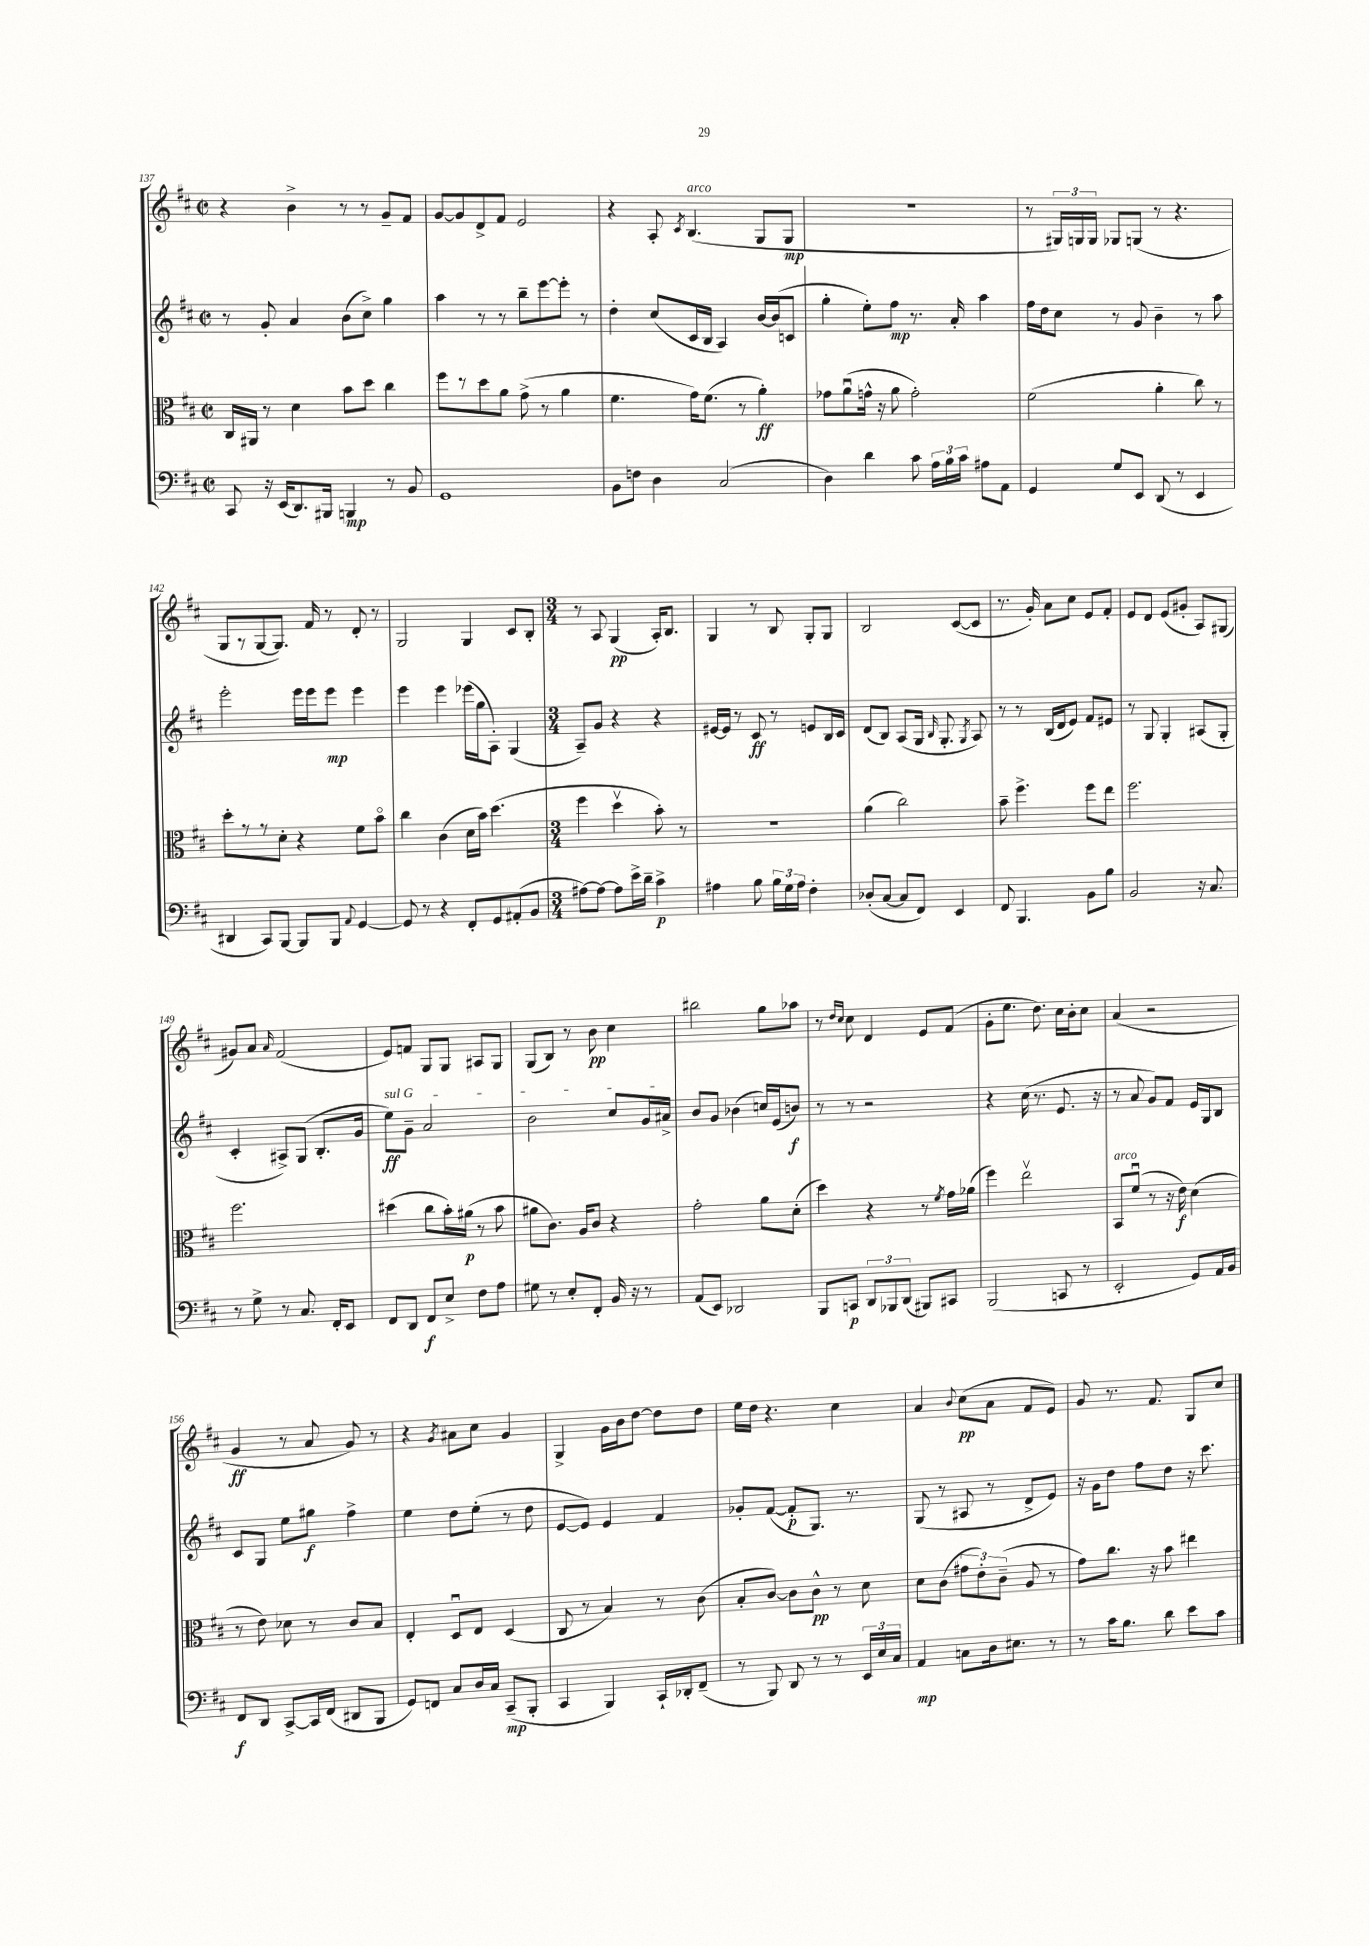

**kern	**dynam	**kern	**dynam	**kern	**dynam	**kern	**dynam
*part4	*part4	*part3	*part3	*part2	*part2	*part1	*part1
*staff4	*staff4	*staff3	*staff3	*staff2	*staff2	*staff1	*staff1
*clefF4	*	*clefC3	*	*clefG2	*	*clefG2	*
*k[f#c#]	*	*k[f#c#]	*	*k[f#c#]	*	*k[f#c#]	*
*M2/2	*	*M2/2	*	*M2/2	*	*M2/2	*
*met(c|)	*	*met(c|)	*	*met(c|)	*	*met(c|)	*
=137	=137	=137	=137	=137	=137	=137	=137
8CC#/	.	16C#/LL	.	8r	.	4r	.
.	.	16AA#X/JJ	.	.	.	.	.
16r	.	8r	.	8g'/	.	.	.
(16EE/KL	.	.	.	.	.	.	.
8.DD/)	.	4d\	.	4a/	.	4b^\	.
16BBB#X/Jk	.	.	.	.	.	.	.
4BBBn/	mp	8b\L	.	(8b\L	.	8r	.
.	.	8dd\J	.	8cc#^\J)	.	8r	.
8r	.	4cc#\	.	4gg\	.	8g~/L	.
8BB/	.	.	.	.	.	8f#/J	.
=138	=138	=138	=138	=138	=138	=138	=138
1GG	.	8ff#\L	.	4aa\	.	[8g/L	.
.	.	8r	.	.	.	8g/]	.
.	.	8dd\	.	8r	.	8d^/	.
.	.	8a\J	.	8r	.	8f#/J	.
.	.	(8g^\	.	8bb~\L	.	2e/	.
.	.	8r	.	[8eee\	.	.	.
.	.	4a\	.	8eee'\J]	.	.	.
.	.	.	.	8r	.	.	.
=139	=139	=139	=139	=139	=139	=139	=139
8BB\L	.	4.f#\	.	4dd'\	.	4r	.
8Fn\J	.	.	.	.	.	.	.
4D\	.	.	.	(8cc#/L	.	8A'/	.
.	.	.	.	.	.	8qc#/	.
!	!	!	!	!	!	!LO:TX:a:i:t=arco	!
.	.	16g\KL)	.	16c#/L	.	(4.B/	.
.	.	(8.f#\J	.	16B/JJ	.	.	.
(2C#/	.	.	.	4A/)	.	.	.
.	.	8r	.	.	.	.	.
.	.	4a'\)	ff	[16b/LL	.	8G/L	.
.	.	.	.	(16b/J]	.	.	.
.	.	.	.	8cn/J	.	8G/J	mp
=140	=140	=140	=140	=140	=140	=140	=140
4D\)	.	8g-X\L	.	4gg'\	.	1r	.
.	.	(8au\	.	.	.	.	.
4d\	.	16gn^^\Jk	.	8ee'\L)	.	.	.
.	.	16r	.	.	.	.	.
.	.	8a\	.	8ff#\J	mp	.	.
8c#\	.	2g'\)	.	8.r	.	.	.
24A\LL	.	.	.	.	.	.	.
24B\	.	.	.	.	.	.	.
.	.	.	.	16a'/	.	.	.
24c#\JJ	.	.	.	.	.	.	.
8A#X\L	.	.	.	4aa\	.	.	.
8AA\J	.	.	.	.	.	.	.
=141	=141	=141	=141	=141	=141	=141	=141
4GG/	.	(2f#\	.	16ff#\LL	.	8r	.
.	.	.	.	16dd\J	.	.	.
.	.	.	.	8cc#\J	.	24G#X/LL)	.
.	.	.	.	.	.	24Gn/	.
.	.	.	.	.	.	24G/JJ	.
8G/L	.	.	.	8r	.	8G-X/L	.
8EE/J	.	.	.	8g/	.	(8Gn/J	.
(8DD/	.	4a'\	.	4b~\	.	8r	.
8r	.	.	.	.	.	4.r	.
4EE/	.	8cc#\)	.	8r	.	.	.
.	.	8r	.	8aa\	.	.	.
!!LO:LB:g=z
=142	=142	=142	=142	=142	=142	=142	=142
4DD#X/	.	8dd'\L	.	2eee'\	.	8G/L	.
.	.	8r	.	.	.	8r	.
8CC#/L)	.	8r	.	.	.	[8G/	.
[8BBB/J	.	8d'\J	.	.	.	8.G/J])	.
8BBB/L]	.	4r	.	16eee\LL	.	.	.
.	.	.	.	16eee\J	.	16f#/	.
8BBB/J	.	.	.	8eee\J	mp	8r	.
8qqAA/	.	.	.	.	.	.	.
[4GG/	.	8f#\L	.	4eee\	.	8d'/	.
.	.	8b\J	.	.	.	8r	.
=143	=143	=143	=143	=143	=143	=143	=143
8GG/]	.	4cc#\	.	4eee\	.	2G/	.
8r	.	.	.	.	.	.	.
4r	.	(4c#\	.	4eee\	.	.	.
8FF#'/L	.	16d\LL	.	(16eee-X\LL	.	4G/	.
.	.	16b\JJ)	.	16gg\J	.	.	.
8GG/	.	(4.dd\	.	8A'\J)	.	.	.
(8AA#X'/	.	.	.	(4G/	.	8c#/L	.
8BB/J	.	.	.	.	.	8B'/J	.
=144	=144	=144	=144	=144	=144	=144	=144
*M3/4	*	*M3/4	*	*M3/4	*	*M3/4	*
[8A#X\L)	.	4ff#\	.	8A~/L)	.	8r	.
8A#\J_	.	.	.	8g/J	.	8A/	.
8A#\L]	.	4ddv\	.	4r	.	(4G/	pp
16e^\L	.	.	.	.	.	.	.
16d~\JJ	.	.	.	.	.	.	.
4c#^\	p	8b'\)	.	4r	.	16A'/KL)	.
.	.	.	.	.	.	8.B/J	.
.	.	8r	.	.	.	.	.
=145	=145	=145	=145	=145	=145	=145	=145
4A#X\	.	2.r	.	[16e#X/LL	.	4G/	.
.	.	.	.	16e#/JJ]	.	.	.
.	.	.	.	8r	.	.	.
8B\	.	.	.	8c#/	ff	8r	.
24B\LL	.	.	.	8r	.	8B/	.
24G\	.	.	.	.	.	.	.
24A#\JJ	.	.	.	.	.	.	.
4F#'\	.	.	.	8en/L	.	8G'/L	.
.	.	.	.	16B/L	.	8G/J	.
.	.	.	.	16c#/JJ	.	.	.
=146	=146	=146	=146	=146	=146	=146	=146
(8D-X'/L	.	(4a\	.	(8d/L	.	2B/	.
[8C#/J	.	.	.	8B/J)	.	.	.
8C#/L]	.	2cc#\)	.	(8A/L	.	.	.
8FF#/J)	.	.	.	16G/Jk	.	.	.
.	.	.	.	16qqB/	.	.	.
.	.	.	.	8.G'/	.	.	.
4EE/	.	.	.	.	.	([8c#/L	.
.	.	.	.	8qG/	.	.	.
.	.	.	.	8A/)	.	8c#/J]	.
=147	=147	=147	=147	=147	=147	=147	=147
8FF#/	.	8b~\	.	8r	.	8.r	.
4.BBB/	.	4.ff#^\	.	8r	.	.	.
.	.	.	.	.	.	16g'/)	.
.	.	.	.	(16B/LL	.	8a\L	.
.	.	.	.	16d/J	.	.	.
.	.	.	.	8e/J)	.	8cc#\J	.
8BB\L	.	8ff#\L	.	8f#/L	.	8e/L	.
8B\J	.	8ee\J	.	8e#X/J	.	8f#'/J	.
=148	=148	=148	=148	=148	=148	=148	=148
2BB/	.	2.ff#\	.	8r	.	8e/L	.
.	.	.	.	8G/	.	8d/J	.
.	.	.	.	4G'/	.	(8e/L	.
.	.	.	.	.	.	8g#X'/J	.
16r	.	.	.	(8A#X/L	.	8A/L)	.
8.C#/	.	.	.	.	.	.	.
.	.	.	.	8G'/J	.	(8G#X/J	.
!!LO:LB:g=z
=149	=149	=149	=149	=149	=149	=149	=149
8r	.	2.ff#\	.	4c#'/	.	8g#X/L)	.
8G^\	.	.	.	.	.	8a/J	.
.	.	.	.	.	.	16qqa/	.
8r	.	.	.	8A#X^/L)	.	(2f#/	.
8.C#/	.	.	.	(8G/J	.	.	.
.	.	.	.	8.B'/L	.	.	.
16FF#'/KL	.	.	.	.	.	.	.
8EE/J	.	.	.	.	.	.	.
.	.	.	.	16g/Jk	.	.	.
=150	=150	=150	=150	=150	=150	=150	=150
!	!	!	!	!LO:TX:a:i:t=sul G	!	!	!
8FF#/L	.	(4dd#X\	.	8ee\L)	ff	8e/L)	.
8DD/J	.	.	.	8g~\J	.	8fn/J	.
8FF#/L	f	8cc#\L	.	2a/	.	8G/L	.
8E^/J	.	16b'\L)	.	.	.	8G/J	.
.	.	(16a#X\JJ	p	.	.	.	.
8F#\L	.	8r	.	.	.	8A#X/L	.
8A\J	.	8b\	.	.	.	8G/J	.
=151	=151	=151	=151	=151	=151	=151	=151
8G#X\	.	8a#X\L	.	2b\	.	(8G/L	.
8r	.	8.c#\J)	.	.	.	8B/J)	.
8E'/L	.	.	.	.	.	8r	.
.	.	16A/KL	.	.	.	.	.
8FF#'/J	.	8c#/J	.	.	.	8b\	pp
16BB/	.	4r	.	8cc#/L	.	4cc#\	.
16r	.	.	.	.	.	.	.
8r	.	.	.	16g/L	.	.	.
.	.	.	.	16a#X^/JJ	.	.	.
=152	=152	=152	=152	=152	=152	=152	=152
(8AA/L	.	2g'\	.	8b/L	.	2bb#X\	.
8EE/J)	.	.	.	8g/J	.	.	.
2DD-X/	.	.	.	(4b-X\	.	.	.
.	.	8a\L	.	16ccn/LL)	.	8gg\L	.
.	.	.	.	(16e/J	.	.	.
.	.	(8d'\J	.	8bn/J)	f	8aa-X\J	.
=153	=153	=153	=153	=153	=153	=153	=153
8BBB/L	.	4dd\)	.	8r	.	8r	.
.	.	.	.	.	.	16qqdd/LL	.
.	.	.	.	.	.	16qqcc#/JJ	.
8CCn/J	p	.	.	8r	.	8cc#\	.
12DD/L	.	4r	.	2r	.	4d/	.
12BBB-X/	.	.	.	.	.	.	.
(12DD/J	.	.	.	.	.	.	.
8BBB#X/L)	.	8r	.	.	.	8e/L	.
.	.	8qf#/	.	.	.	.	.
8CC#X/J	.	16g\LL	.	.	.	(8f#/J	.
.	.	(16a-X\JJ	.	.	.	.	.
=154	=154	=154	=154	=154	=154	=154	=154
(2BBB/	.	4ff#\)	.	4r	.	8g'\L	.
.	.	.	.	.	.	8.ee\J	.
.	.	2eev\	.	(16cc#\	.	.	.
.	.	.	.	8.r	.	8.dd\)	.
8CCn/	.	.	.	8.e/	.	16cc#\LL	.
.	.	.	.	.	.	16b'\J	.
8r	.	.	.	.	.	8cc#\J	.
.	.	.	.	16r	.	.	.
=155	=155	=155	=155	=155	=155	=155	=155
!	!	!LO:TX:a:i:t=arco	!	!	!	!	!
2EE'/	.	8BB/L	.	8r	.	(4a/	.
.	.	(8f#u/J	.	8a/	.	.	.
.	.	8r	.	8g/L)	.	2r	.
.	.	16r	.	8f#/J	.	.	.
.	.	16e\)	f	.	.	.	.
8GG/L)	.	(4d\	.	16e/LL	.	.	.
.	.	.	.	16G/J	.	.	.
16AA/L	.	.	.	8B/J	.	.	.
16BB/JJ	.	.	.	.	.	.	.
!!LO:LB:g=z
=156	=156	=156	=156	=156	=156	=156	=156
8FF#/L	f	8r	.	8c#/L	.	4g/	ff
8DD/J	.	8e\)	.	8G/J	.	.	.
[8CC#^/L	.	8d-X\	.	8ee\L	.	8r	.
16CC#/L]	.	8r	.	8gg#X\J	f	8a/	.
(16FF#/JJ	.	.	.	.	.	.	.
8DD#X/L	.	8c#/L	.	4ff#^\	.	8g/)	.
8BBB/J	.	8B/J	.	.	.	8r	.
=157	=157	=157	=157	=157	=157	=157	=157
8GG/L)	.	4E'/	.	4ee\	.	4r	.
8FFn/J	.	.	.	.	.	.	.
.	.	.	.	.	.	8qg/	.
8C#/L	.	8Du/L	.	8dd\L	.	8a#X\L	.
16D/L	.	8E/J	.	(8ee'\J	.	8cc#\J	.
16C#/JJ	.	.	.	.	.	.	.
(8CC#~/L	mp	(4D/	.	8r	.	4g/	.
8BBB'/J	.	.	.	8dd\	.	.	.
=158	=158	=158	=158	=158	=158	=158	=158
4CC#/	.	8C#/	.	[8e/L	.	4G^/	.
.	.	8r	.	8e/J])	.	.	.
4BBB/)	.	4B/)	.	4e/	.	16g\LL	.
.	.	.	.	.	.	16b\J	.
.	.	.	.	.	.	[8dd\J	.
16CC#`/LL	.	8r	.	4f#/	.	8dd\L]	.
16DD-X'/J	.	.	.	.	.	.	.
(8FF#~/J	.	(8c#\	.	.	.	8dd\J	.
=159	=159	=159	=159	=159	=159	=159	=159
8r	.	8B'/L	.	8g-X'/L	.	16ee\LL	.
.	.	.	.	.	.	16dd\JJ	.
8BBB/)	.	[8c#/J)	.	([8f#/J	.	4.r	.
8DD/	.	8c#\L]	.	8f#'/L]	p	.	.
8r	.	8c#^^\J	pp	8.G/J)	.	.	.
8r	.	8r	.	.	.	4cc#\	.
.	.	.	.	8.r	.	.	.
24EE/LL	.	8d\	.	.	.	.	.
24E/	.	.	.	.	.	.	.
24C#/JJ	.	.	.	.	.	.	.
=160	=160	=160	=160	=160	=160	=160	=160
4AA/	mp	8d\L	.	(8G/	.	4a/	.
.	.	(8c#\J	.	8r	.	.	.
.	.	.	.	.	.	8qqb/	.
8Cn\L	.	12g#X\L	.	8A#X/	.	(8cc#\L	pp
.	.	12e'\)	.	.	.	.	.
16D\k	.	.	.	8r	.	8a\J	.
.	.	(12c#~\J	.	.	.	.	.
8.E#X\J	.	.	.	.	.	.	.
.	.	8A/	.	8d^/L	.	8f#/L	.
8r	.	8r	.	8e/J)	.	8e/J)	.
=161	=161	=161	=161	=161	=161	=161	=161
8r	.	8g\L)	.	16r	.	8g/	.
.	.	.	.	16g\KL	.	.	.
16c#\KL	.	8.cc#\J	.	8dd\J	.	8.r	.
8.B\J	.	.	.	.	.	.	.
.	.	.	.	8ff#\L	.	.	.
.	.	16r	.	.	.	8.f#/	.
8d\	.	8b\	.	8dd\J	.	.	.
8e\L	.	4ee#X\	.	16r	.	8G/L	.
.	.	.	.	8.ccc#\	.	.	.
8c#\J	.	.	.	.	.	8cc#/J	.
==	==	==	==	==	==	==	==
*-	*-	*-	*-	*-	*-	*-	*-
